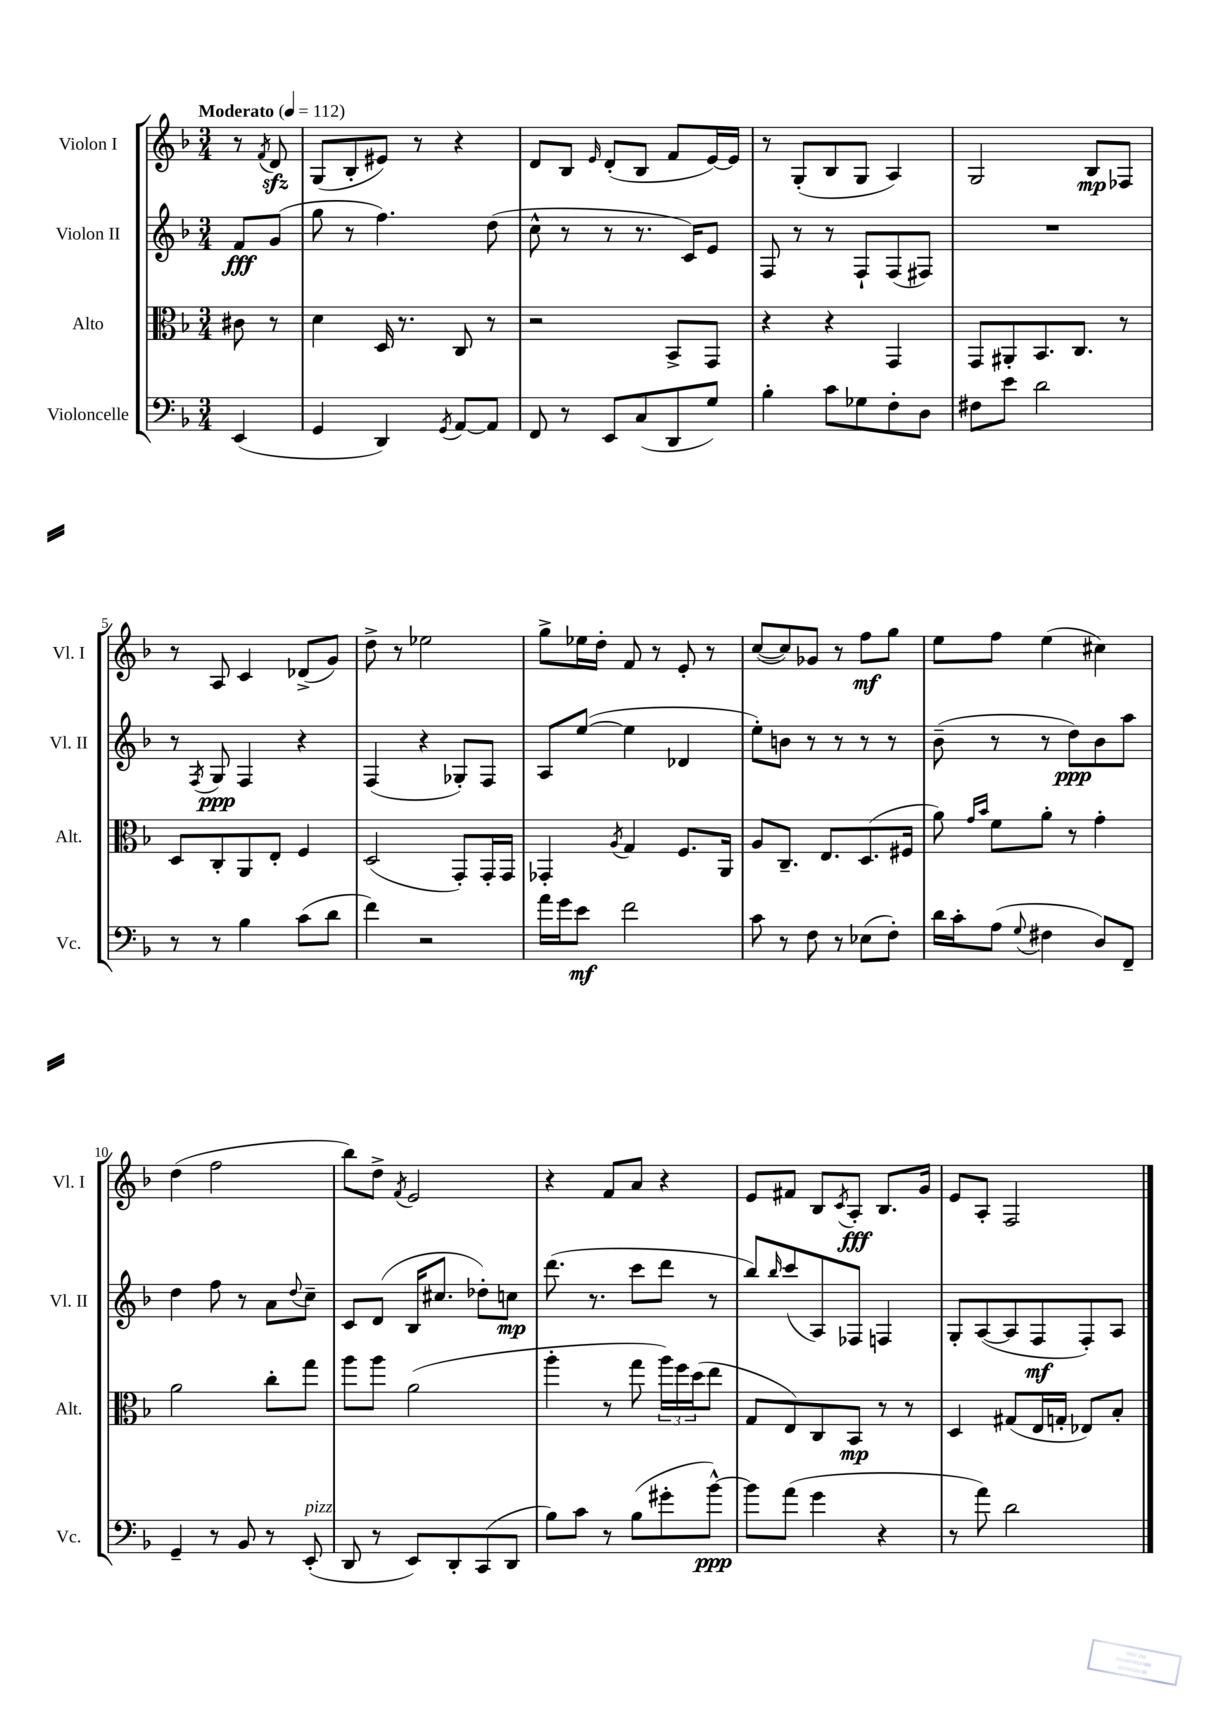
<<
\new StaffGroup <<
\new Staff = "s0" \with { instrumentName = "Violon I" shortInstrumentName = "Vl. I" } {
    \clef treble \key f \major \numericTimeSignature \time 3/4 \partial 4 \tempo "Moderato" 4 = 112
    r8 \acciaccatura { f'8 } d'8\sfz |
    g8( bes8-. eis'8) r8 r4 |
    d'8 bes8 \grace { e'16 } d'8-.( bes8 f'8 e'16~) e'16 |
    r8 g8-.( bes8 g8 a4) |
    g2 bes8\mp fes8 |
    r8 a8 c'4 des'8->( g'8) |
    d''8-> r8 ees''2 |
    g''8-> ees''16 d''16-. f'8 r8 e'8-. r8 |
    c''8~( c''8) ges'8 r8 f''8\mf g''8 |
    e''8 f''8 e''4( cis''4) |
    d''4( f''2 |
    bes''8) d''8-> \acciaccatura { f'8 } e'2 |
    r4 f'8 a'8 r4 |
    e'8 fis'8 bes8 \acciaccatura { c'8 } a8-.\fff bes8. g'16 |
    e'8 a8-. f2 \bar "|." |
}
\new Staff = "s1" \with { instrumentName = "Violon II" shortInstrumentName = "Vl. II" } {
    \clef treble \key f \major \numericTimeSignature \time 3/4 \partial 4
    f'8\fff g'8( |
    g''8 r8 f''4.) d''8( |
    c''8-^ r8 r8 r8. c'16) e'8 |
    f8 r8 r8 f8-! f8( fis8) |
    R2. |
    r8 \acciaccatura { f8 } g8\ppp f4 r4 |
    f4( r4 ges8-.) f8 |
    a8 e''8~( e''4 des'4 |
    e''8-.) b'8 r8 r8 r8 r8 |
    bes'8--( r8 r8 d''8\ppp) bes'8 a''8 |
    d''4 f''8 r8 a'8 \appoggiatura { d''8 } c''8-- |
    c'8 d'8( bes16 cis''8. des''8-.) c''8\mp |
    d'''8.( r8. c'''8 d'''8 r8 |
    bes''8) \grace { bes''16 } c'''8( a8) fes8 f4 |
    g8-. a8~( a8 f8\mf f8-.) a8 \bar "|." |
}
\new Staff = "s2" \with { instrumentName = "Alto" shortInstrumentName = "Alt." } {
    \clef alto \key f \major \numericTimeSignature \time 3/4 \partial 4
    cis'8 r8 |
    d'4 d16 r8. c8 r8 |
    r2 bes,8-> g,8 |
    r4 r4 g,4 |
    g,8 ais,8-. bes,8. c8. r8 |
    d8 c8-. a,8 e8-. f4 |
    d2( g,8-.) g,16-. g,16 |
    ges,4-. \acciaccatura { a8 } g4 f8. a,16 |
    a8 c8.-- e8. d8.( fis16 |
    a'8) \grace { g'16 bes'16 } f'8 a'8-. r8 g'4-. |
    a'2 c''8-. g''8 |
    a''8 a''8 a'2( |
    a''4-. r8 g''8 \tuplet 3/2 { a''16) f''16 d''16( } e''8 |
    g8 e8) c8 bes,8\mp r8 r8 |
    d4 gis8( e16 g16-. ees8) bes8-. \bar "|." |
}
\new Staff = "s3" \with { instrumentName = "Violoncelle" shortInstrumentName = "Vc." } {
    \clef bass \key f \major \numericTimeSignature \time 3/4 \partial 4
    e,4( |
    g,4 d,4) \acciaccatura { g,8 } a,8~ a,8 |
    f,8 r8 e,8 c8( d,8 g8) |
    bes4-. c'8 ges8 f8-. d8 |
    fis8 e'8 d'2 |
    r8 r8 bes4 c'8( d'8 |
    f'4) r2 |
    a'16 g'16 e'8\mf f'2 |
    c'8 r8 f8 r8 ees8( f8-.) |
    d'16 c'16-. a8( \appoggiatura { g8 } fis4 d8) f,8-- |
    g,4-- r8 bes,8 r8 e,8-.^\markup { \italic "pizz." }( |
    d,8 r8 e,8) d,8-. c,8( d,8 |
    bes8) c'8 r8 bes8( gis'8-. bes'8~-^\ppp) |
    bes'8 a'8( g'4 r4 |
    r8 a'8) d'2 \bar "|." |
}
>>
>>
